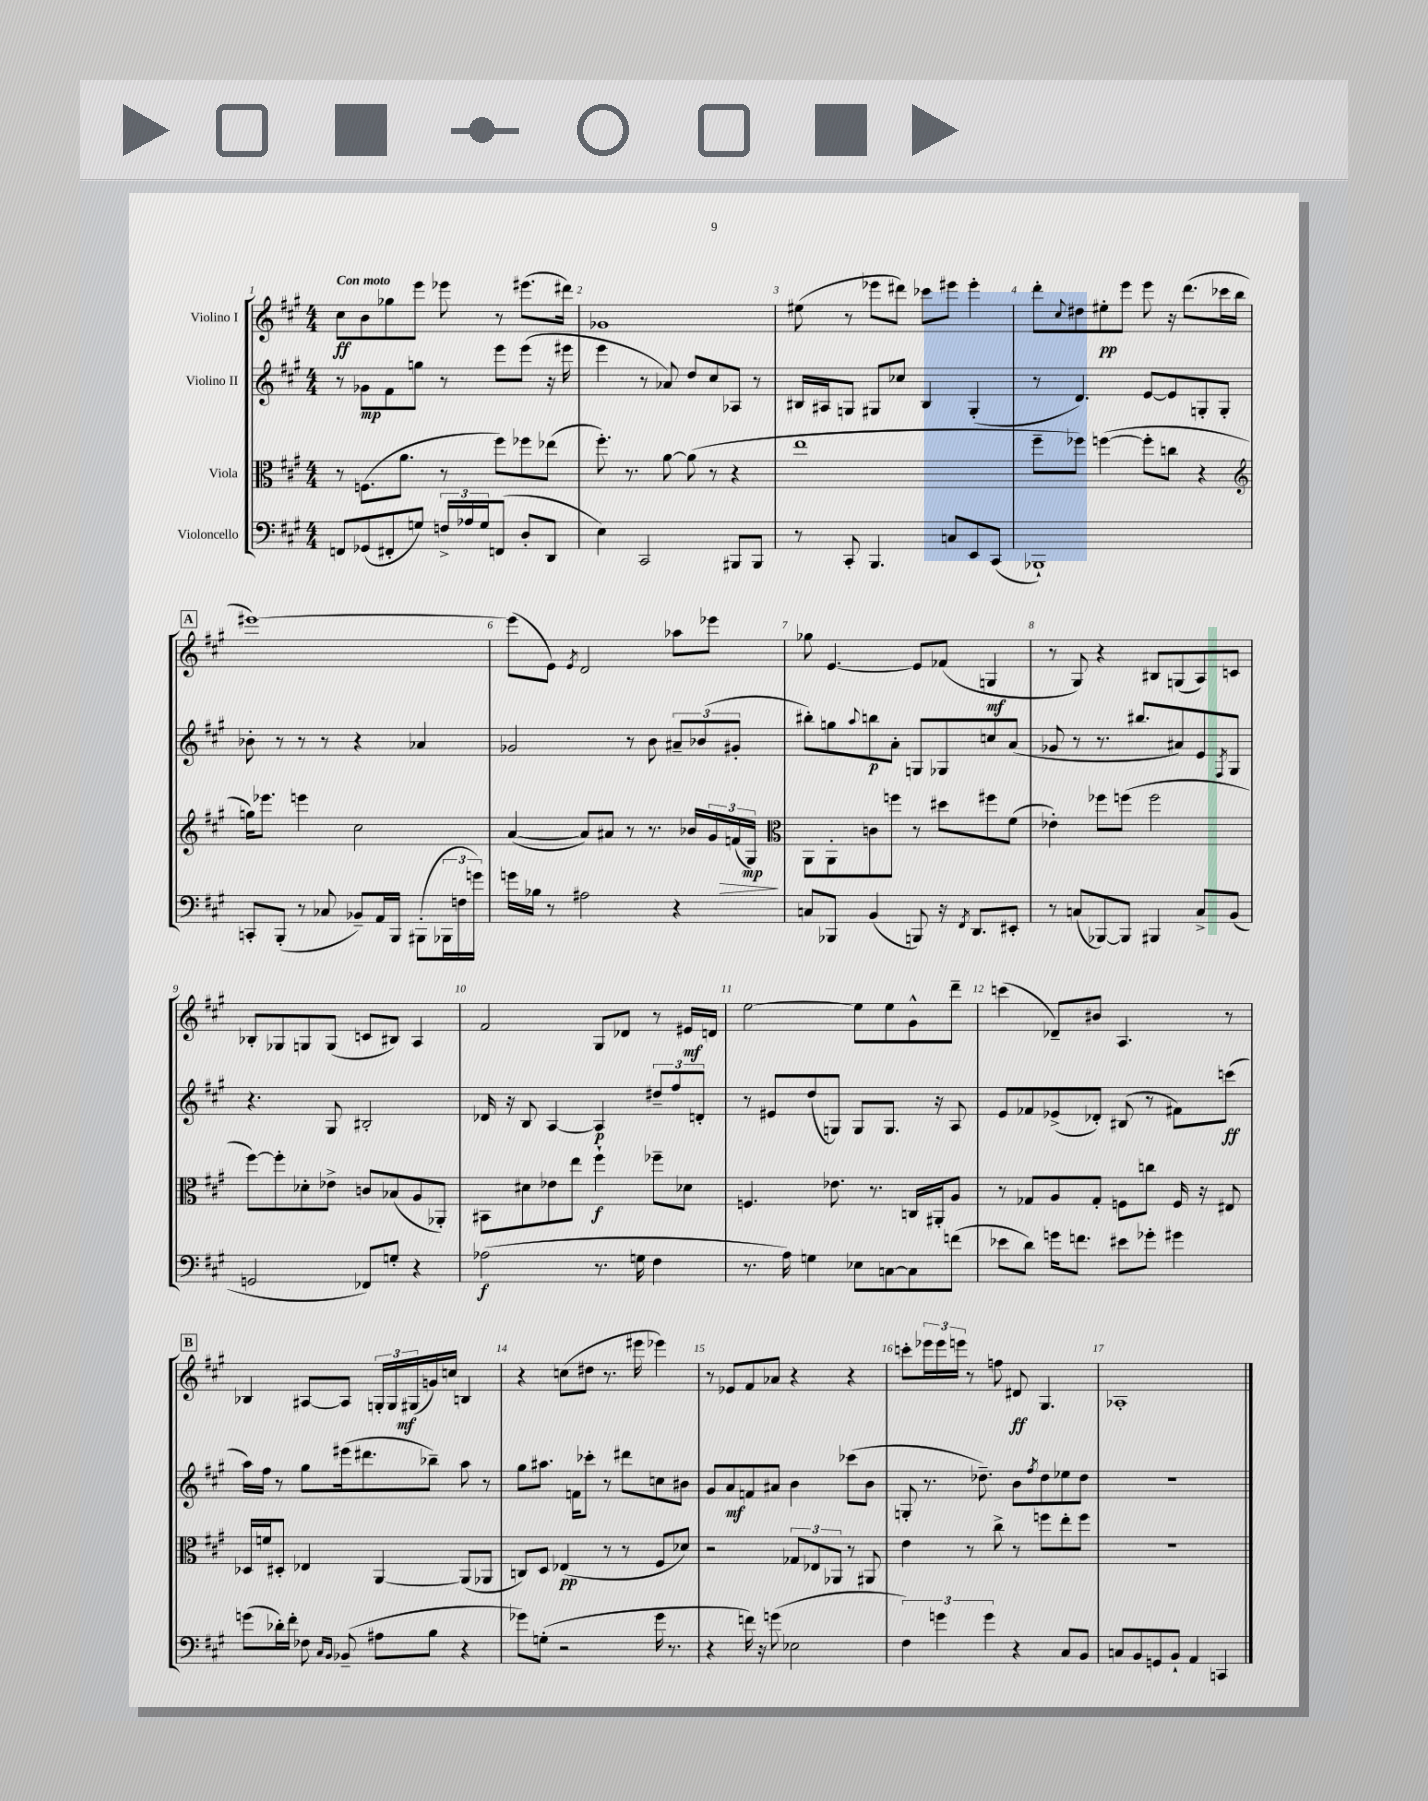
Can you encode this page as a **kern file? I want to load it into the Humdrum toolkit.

**kern	**dynam	**kern	**dynam	**kern	**dynam	**kern	**dynam
*part4	*part4	*part3	*part3	*part2	*part2	*part1	*part1
*staff4	*staff4	*staff3	*staff3	*staff2	*staff2	*staff1	*staff1
*I"Violoncello	*	*I"Viola	*	*I"Violino II	*	*I"Violino I	*
*clefF4	*	*clefC3	*	*clefG2	*	*clefG2	*
*k[f#c#g#]	*	*k[f#c#g#]	*	*k[f#c#g#]	*	*k[f#c#g#]	*
*M4/4	*	*M4/4	*	*M4/4	*	*M4/4	*
=1	=1	=1	=1	=1	=1	=1	=1
!	!	!	!	!	!	!LO:TX:a:B:t=Con moto	!
8FFn/L	.	8r	.	8r	.	8cc#\L	ff
(8GG-X/	.	(8.Fn\L	.	8g-X\L	mp	8b\	.
8FF#X'/	.	.	.	8f#\	.	8gg-X\	.
.	.	8.a\J	.	.	.	.	.
8Gn/J)	.	.	.	8ggn\J	.	8eee\J	.
24Fn^/LL	.	8r	.	8r	.	8eee-X\	.
24A-X/	.	.	.	.	.	.	.
24G/J	.	.	.	.	.	.	.
(8FFn/J	.	8ff#\L)	.	8eee\L	.	8r	.
8D'/L	.	8ff-X\	.	(8eee\J	.	(8.eee#X\L	.
8DD/J	.	(8ee-X\J	.	16r	.	.	.
.	.	.	.	16eee#X\	.	16ddd#X\Jk)	.
=2	=2	=2	=2	=2	=2	=2	=2
4E\)	.	8.ff#'\)	.	4eee\	.	1g-X	.
.	.	8.r	.	.	.	.	.
2CC#/	.	.	.	8r	.	.	.
.	.	[8a\	.	8a-X/)	.	.	.
.	.	(8a\]	.	8dd/L	.	.	.
.	.	8r	.	8cc#/	.	.	.
8BBB#X/L	.	4r	.	8A-X/J	.	.	.
8BBB#/J	.	.	.	8r	.	.	.
=3	=3	=3	=3	=3	=3	=3	=3
8r	.	1ee	.	16B#X/LL	.	(8ee#X\	.
.	.	.	.	16A#X/J	.	.	.
8CC#'/	.	.	.	8Gn/J	.	8r	.
4.BBB/	.	.	.	8G#X/L	.	8eee-X\L	.
.	.	.	.	8cc-X/J	.	8ddd#X\J)	.
.	.	.	.	4B#/	.	8ccc-X\L	.
8Cn/L	.	.	.	.	.	8eee#X\J	.
8EE/	.	.	.	(4G#'/	.	4eee#'\	.
(8CC#/J	.	.	.	.	.	.	.
=4	=4	=4	=4	=4	=4	=4	=4
1BBB-X`)	.	8ff#~\L	.	8r	.	8ddd'\L	.
.	.	.	.	.	.	8qqcc#/	.
.	.	8ff-X\J)	.	4.d/)	.	8dd#X\	.
.	.	([4ffn\	.	.	.	8ee#X'\	pp
.	.	.	.	.	.	8eee\J	.
.	.	8ff'\L]	.	[8e/L	.	8eee\	.
.	.	8ccn\J	.	8e/]	.	16r	.
.	.	.	.	.	.	(8.ddd\L	.
.	.	4r	.	8Gn'/	.	.	.
.	.	.	.	8G'/J	.	16ccc-X\L	.
.	.	.	.	.	.	16bb\JJ	.
!!LO:LB:g=z
!!LO:REH:place=s1:t=A
=5	=5	=5	=5	=5	=5	=5	=5
*	*	*clefG2	*	*	*	*	*
8CCn'/L	.	16ggn\KL)	.	8b-X'\	.	[1eee#X)	.
.	.	8.eee-X\J	.	.	.	.	.
(8BBB'/J	.	.	.	8r	.	.	.
8r	.	4eeen\	.	8r	.	.	.
8C-X/	.	.	.	8r	.	.	.
8BB-X~/L)	.	2cc#\	.	4r	.	.	.
16AA/L	.	.	.	.	.	.	.
16BBB/JJ	.	.	.	.	.	.	.
(8BBB#X'\L	.	.	.	4a-X/	.	.	.
24BBB-X\L	.	.	.	.	.	.	.
24Fn\	.	.	.	.	.	.	.
24gn\JJ)	.	.	.	.	.	.	.
=6	=6	=6	=6	=6	=6	=6	=6
16gn\LL	.	([4a/	.	2g-X/	.	(8eee#\L]	.
16B-X\JJ	.	.	.	.	.	.	.
8r	.	.	.	.	.	8e\J)	.
.	.	.	.	.	.	8qe/	.
2A#X\	.	8a/L])	.	.	.	2d/	.
.	.	8a#X/J	.	.	.	.	.
.	.	8r	.	8r	.	.	.
.	.	8.r	.	8b\	.	.	.
4r	.	.	.	12a#X~/L	.	8aa-X\L	.
.	.	16b-X/LL	.	.	.	.	.
.	.	.	.	(12b-X/	.	.	.
.	.	24g#/	.	.	.	8eee-X\J	.
!	!	!	!LO:HP:b	!	!	!	!
.	.	(24fn/	>	12g#X'/J	.	.	.
.	.	24G#/JJ)	mp	.	.	.	.
.	.	.	]	.	.	.	.
=7	=7	=7	=7	=7	=7	=7	=7
*	*	*clefC3	*	*	*	*	*
8Cn/L	.	8AA\L	.	8bb#X'\L)	.	8gg-X\	.
8BBB-X/J	.	8AA'\	.	8ggn\	.	[4.e/	.
.	.	.	.	8qqaa/	.	.	.
(4BB/	.	8cn\	.	8bbn\	p	.	.
.	.	8ffn\J	.	8a'\J	.	.	.
8BBBn/)	.	8r	.	8Gn/L	.	8e/L]	.
16r	.	8dd#X\L	.	8G-X/	.	(8f-X/J	.
8qFF#/	.	.	.	.	.	.	.
8.DD/L	.	.	.	.	.	.	.
.	.	8ff#X\	.	8ccn/	.	4Gn/	mf
8EE#X'/J	.	(8f#\J	.	(8a/J	.	.	.
=8	=8	=8	=8	=8	=8	=8	=8
8r	.	4e-X'\)	.	8g-X/	.	8r	.
(8Cn/L	.	.	.	8r	.	8G#/)	.
[8BBB-X/)	.	8ff-X\L	.	8.r	.	4r	.
8BBB-/J]	.	(8ffn\J	.	.	.	.	.
.	.	.	.	8.bb#X/L	.	.	.
4BBB#X/	.	2ff\	.	.	.	8B#X/L	.
.	.	.	.	8a#X/)	.	(8Gn/	.
8C^/L	.	.	.	8e/	.	8A/)	.
.	.	.	.	8qF#/	.	.	.
(8BB/J	.	.	.	8G#/J	.	8cn/J	.
!!LO:LB:g=z
=9	=9	=9	=9	=9	=9	=9	=9
2GGn/	.	[8ff#\L)	.	4.r	.	8B-X'/L	.
.	.	8ff#'\]	.	.	.	8G-X/	.
.	.	8d-X'\	.	.	.	8Gn/	.
.	.	8e-X^\J	.	8G#/	.	(8G/J	.
8FF-X/L)	.	8cn/L	.	2B#X'/	.	8cn/L	.
8Gn'/J	.	(8B-X/	.	.	.	8B#X/J)	.
4r	.	8A/	.	.	.	4A/	.
.	.	8AA-X'/J)	.	.	.	.	.
=10	=10	=10	=10	=10	=10	=10	=10
(2A-X\	f	8BB#X\L	.	16d-X/	.	2f#/	.
.	.	.	.	16r	.	.	.
.	.	8d#X\	.	8B/	.	.	.
.	.	8e-X\	.	[4A/	.	.	.
.	.	8ee\J	.	.	.	.	.
8.r	.	4ff#`\	f	4A/]	p	8G#/L	.
.	.	.	.	.	.	8d-X/J	.
16Gn\	.	.	.	.	.	.	.
4F#\	.	8ff-X~\L	.	12dd#X~/L	.	8r	.
.	.	.	.	12ff#/	.	.	.
.	.	8d-X\J	.	.	.	16e#X/LL	mf
.	.	.	.	12dn'/J	.	.	.
.	.	.	.	.	.	16dn/JJ	.
=11	=11	=11	=11	=11	=11	=11	=11
8.r	.	4.Fn/	.	8r	.	[2ee\	.
.	.	.	.	8e#X/L	.	.	.
16A\)	.	.	.	.	.	.	.
4Gn\	.	.	.	(8dd/	.	.	.
.	.	8.e-X\	.	8Gn/J)	.	.	.
8E-X\L	.	.	.	8G/L	.	8ee\L]	.
.	.	8.r	.	.	.	.	.
[8Cn\	.	.	.	8.G/J	.	8ee\	.
8C\]	.	16Cn/LL	.	.	.	8g#^^\	.
.	.	16AA#X'/J	.	16r	.	.	.
(8fn\J	.	8A/J	.	8A/	.	8ddd~\J	.
=12	=12	=12	=12	=12	=12	=12	=12
8e-X\L	.	8r	.	8e/L	.	(4cccn\	.
8d\J)	.	8G-X/L	.	8f-X/	.	.	.
16gn\KL	.	8A/	.	(8e-X^/	.	8d-X~/L)	.
8.fn\J	.	.	.	.	.	.	.
.	.	8G-'/J	.	8d-X'/J)	.	8b#X/J	.
8e#X\L	.	8Fn\L	.	(8B#X/	.	4.A/	.
8g-X'\J	.	8ccn\J	.	8r	.	.	.
4g#X\	.	16F/	.	8f#X\L)	.	.	.
.	.	16r	.	.	.	.	.
.	.	8E#X/	.	(8cccn\J	ff	8r	.
!!LO:LB:g=z
!!LO:REH:place=s1:t=B
=13	=13	=13	=13	=13	=13	=13	=13
(8gn\L	.	16D-X/LL	.	16aa\LL)	.	4B-X/	.
.	.	16fn/J	.	16ff#\JJ	.	.	.
16d-X'\L)	.	8D#X'/J	.	8r	.	.	.
16f#'\JJ	.	.	.	.	.	.	.
8F-X\	.	4E-X/	.	8gg#\L	.	[8A#X/L	.
16qqC#/LL	.	.	.	.	.	.	.
16qqBB/JJ	.	.	.	.	.	.	.
(8BB-X~/	.	.	.	(16eee#X\k	.	8A#/J]	.
.	.	.	.	8.ddd#X\	.	.	.
8A#X\L	.	[4AA/	.	.	.	24Gn'/LL	.
.	.	.	.	.	.	24G/	.
.	.	.	.	.	.	(24G#X/	mf
8B\J	.	.	.	8bb-X~\J)	.	16gn/)	.
.	.	.	.	.	.	16ccn/JJ	.
4r	.	(8AA/L]	.	8aa\	.	4Bn/	.
.	.	8AA-X/J	.	8r	.	.	.
=14	=14	=14	=14	=14	=14	=14	=14
8g-X\L)	.	8Cn/L)	.	8gg#\L	.	4r	.
(8Gn'\J	.	8D/J	.	8.aa#X\J	.	.	.
2r	.	(4E-X/	pp	.	.	(8ccn\L	.
.	.	.	.	16fn\KL	.	.	.
.	.	.	.	8ccc-X'\J	.	8dd#X\J	.
.	.	8r	.	8r	.	8.r	.
.	.	8r	.	8ddd#X\L	.	.	.
.	.	.	.	.	.	16eee#X\	.
16g-\	.	8F#/L	.	8ccn\	.	4eee-X\)	.
8.r	.	.	.	.	.	.	.
.	.	8d-X/J)	.	8b#X\J	.	.	.
=15	=15	=15	=15	=15	=15	=15	=15
4r	.	2r	.	8g#/L	.	8r	.
.	.	.	.	8a/	mf	8e-X/L	.
16fn\)	.	.	.	8fn/	.	8f#/	.
16r	.	.	.	.	.	.	.
(8gn\	.	.	.	8a#X/J	.	8a-X/J	.
2E-X\	.	12G-X/L	.	4b\	.	4r	.
.	.	12E-X/	.	.	.	.	.
.	.	12AA-X/J	.	.	.	.	.
.	.	8r	.	(8ccc-X\L	.	4r	.
.	.	8AA#X/	.	8b\J	.	.	.
=16	=16	=16	=16	=16	=16	=16	=16
6F#\)	.	4e\	.	8Gn'/	.	8cccn'\L	.
.	.	.	.	8.r	.	24eee-X\L	.
6gn\	.	.	.	.	.	24eee-\	.
.	.	.	.	.	.	24eeen\JJ	.
.	.	8r	.	.	.	8r	.
.	.	.	.	8.dd-X~\)	.	.	.
6g\	.	.	.	.	.	.	.
.	.	8cc#^\	.	.	.	8ffn\	.
4r	.	8r	.	8b\L	.	8d#X/	ff
.	.	.	.	8qff#/	.	.	.
.	.	8ffn\L	.	8dd-\	.	4.G#/	.
8C#/L	.	8ee'\	.	8ee-X\	.	.	.
8BB/J	.	8ff\J	.	8dd-\J	.	.	.
=17	=17	=17	=17	=17	=17	=17	=17
8Cn/L	.	1r	.	1r	.	1A-X'	.
8BB/	.	.	.	.	.	.	.
8GGn/	.	.	.	.	.	.	.
8BB`/J	.	.	.	.	.	.	.
4AA/	.	.	.	.	.	.	.
4CCn/	.	.	.	.	.	.	.
==	==	==	==	==	==	==	==
*-	*-	*-	*-	*-	*-	*-	*-
